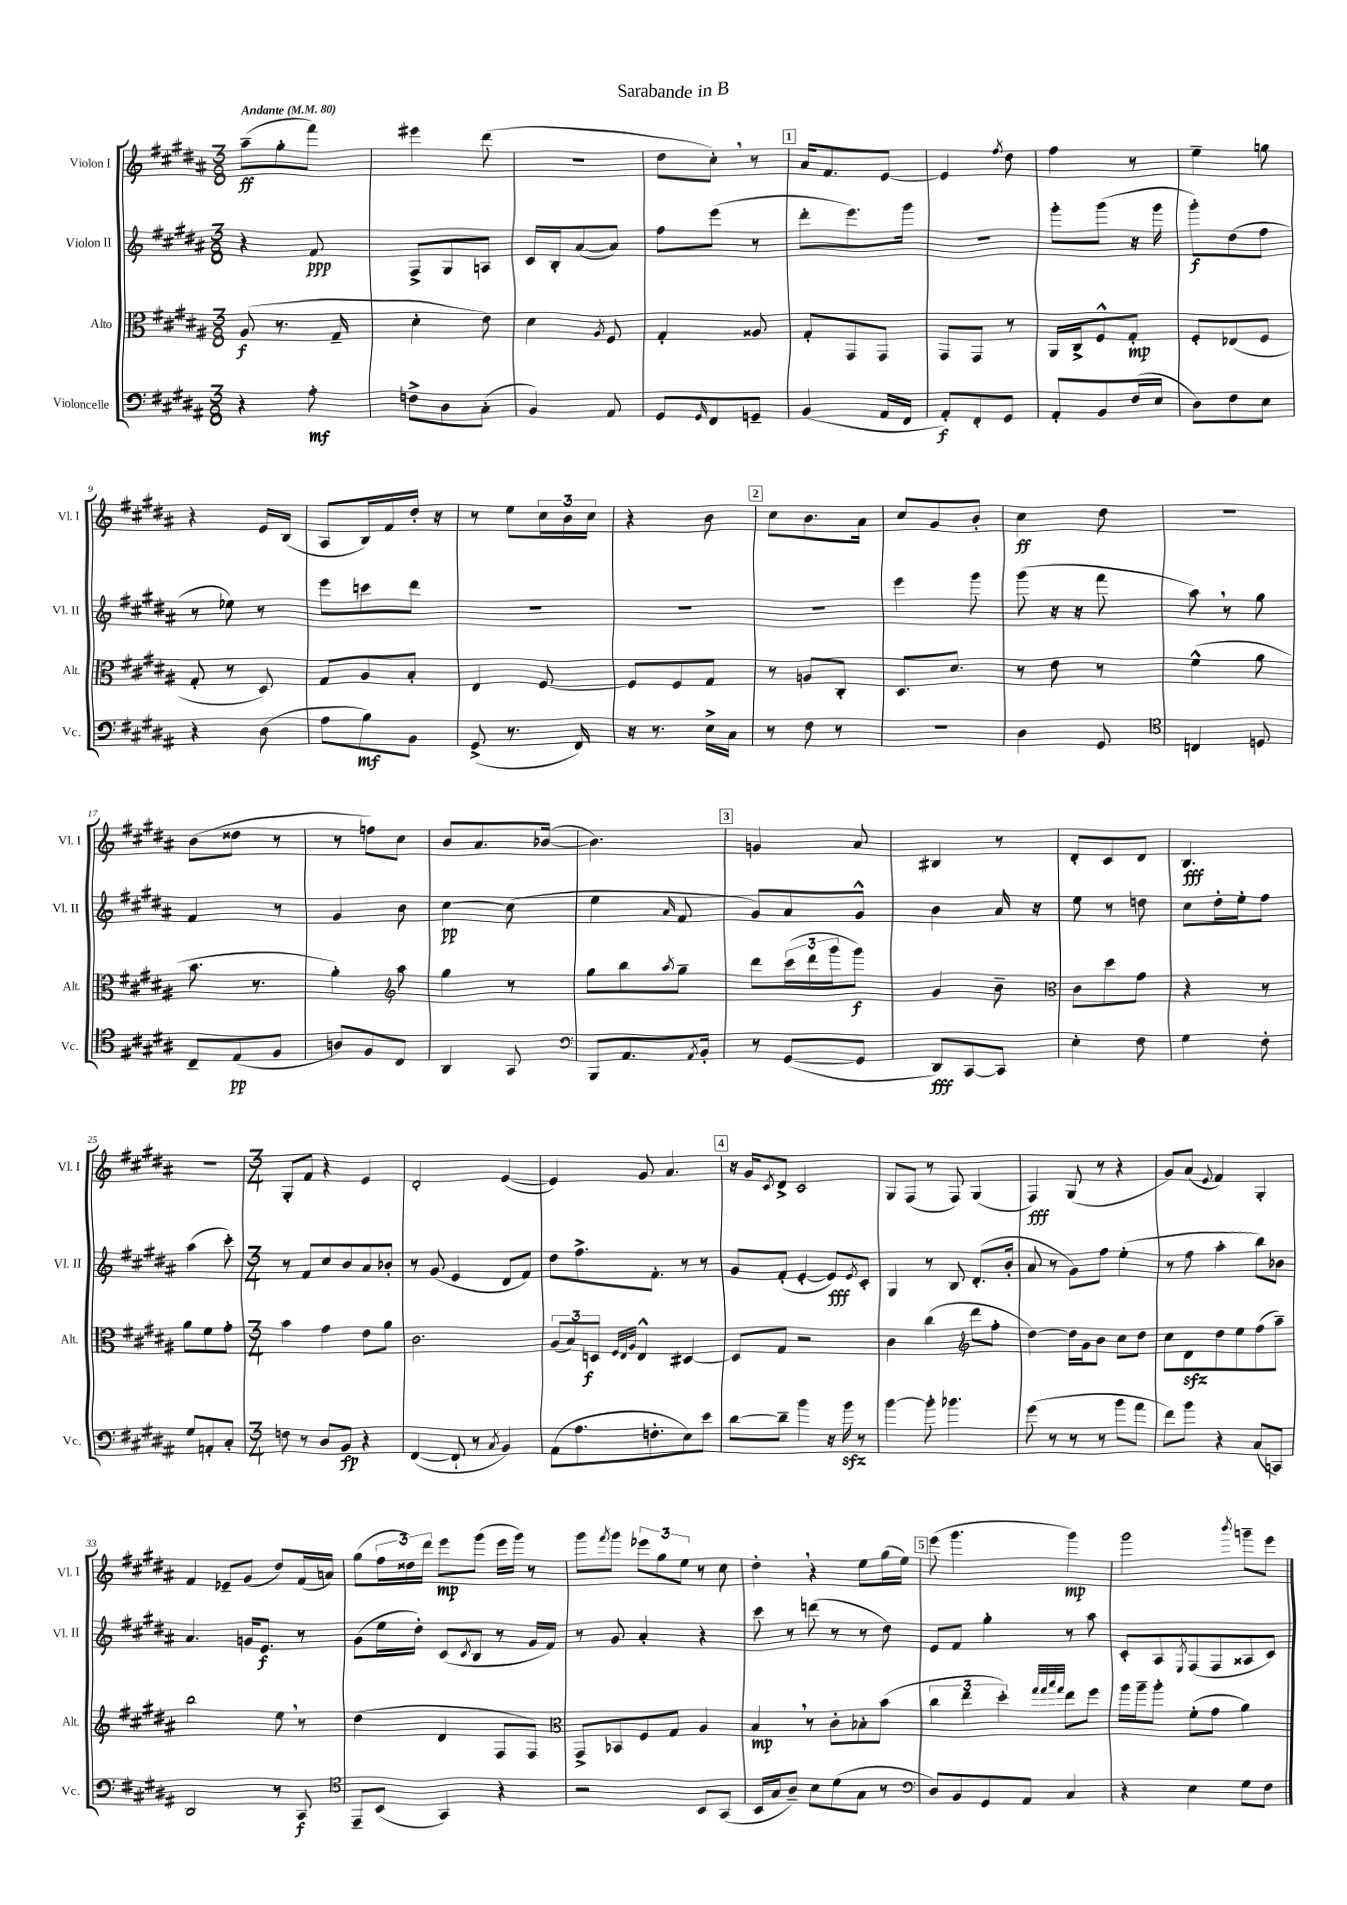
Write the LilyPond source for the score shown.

\header { title = "Sarabande in B" }
<<
\new StaffGroup <<
\new Staff = "s0" \with { instrumentName = "Violon I" shortInstrumentName = "Vl. I" } {
    \clef treble \key b \major \numericTimeSignature \time 3/8 \tempo "Andante" 4 = 80
    ais''8--\ff( gis''8-. fis'''8) |
    eis'''4 dis'''8( |
    R4. |
    dis''8 cis''8-.) \breathe r8 |
    \mark \markup { \box "1" } ais'16 fis'8. e'8~ |
    e'4 \acciaccatura { fis''8 } dis''8 |
    fis''4 r8 |
    e''4-- g''8 |
    r4 e'16 b16( |
    ais8 b16) fis'16 dis''16-. r16 |
    r8 e''8 \tuplet 3/2 { cis''16 b'16 cis''16 } |
    r4 b'8 |
    \mark \markup { \box "2" } cis''8 b'8. ais'16 |
    cis''8 gis'8 b'8-. |
    cis''4\ff dis''8 |
    r4. |
    b'8( disis''8 r8 |
    r8 f''8) cis''8 |
    b'8 ais'8. bes'16~( |
    bes'4.) |
    \mark \markup { \box "3" } g'4 ais'8 |
    bis4 r8 |
    dis'8-. cis'8 dis'8 |
    b4.\fff |
    R4. |
    \numericTimeSignature \time 3/4 gis8-. fis'8 r4 e'4 |
    dis'2-. e'4~( |
    e'4) gis'8 ais'4. |
    \mark \markup { \box "4" } r16 gis'16 \acciaccatura { cis'8 } dis'8-> cis'2 |
    gis8 fis8( r8 fis8) gis4( |
    fis4\fff) gis8( r8 r4 |
    gis'8) ais'8( \appoggiatura { e'8 } fis'4) gis4-. |
    fis'4 ees'8-- gis'8( dis''8) fis'16( a'16) |
    gis''8( \tuplet 3/2 { fis''16 disis''16) dis'''16 } e'''8\mp gis'''8( e'''16 gis'''16) r8 |
    gis'''8 \acciaccatura { fis'''8 } gis'''8 \tuplet 3/2 { ees'''8 gis''8 e''8 } r8 cis''8 |
    dis''4-. \breathe r4 e''8 gis''16( e''16) |
    \mark \markup { \box "5" } e'''8( gis'''4. gis'''4\mp) |
    gis'''2 \acciaccatura { b'''8 } g'''8-- e'''8 \bar "|." |
}
\new Staff = "s1" \with { instrumentName = "Violon II" shortInstrumentName = "Vl. II" } {
    \clef treble \key b \major \numericTimeSignature \time 3/8
    r4 fis'8\ppp |
    fis8-> gis8 a8 |
    cis'16 b16-. ais'8~( ais'8) |
    fis''8 e'''8( r8 |
    \mark \markup { \box "1" } dis'''8-. e'''8.) gis'''16 |
    R4. |
    gis'''8-. gis'''8( r16 gis'''16 |
    gis'''8-.\f) dis''8( fis''8 |
    r8 ees''8) r8 |
    e'''8 c'''8 dis'''8 |
    R4. |
    R4. |
    \mark \markup { \box "2" } R4. |
    e'''4 gis'''8 |
    gis'''8( r16 r16 fis'''8 |
    ais''8) \breathe r8 gis''8 |
    fis'4 r8 |
    gis'4 b'8 |
    cis''4~\pp cis''8( |
    e''4 \grace { ais'16 } fis'8 |
    \mark \markup { \box "3" } gis'8) ais'8 gis'8-^ |
    b'4 ais'16 r16 |
    e''8 r8 d''8 |
    cis''8 dis''16-. e''16-. fis''8 |
    ais''4( cis'''8-.) |
    \numericTimeSignature \time 3/4 r8 fis'8 cis''8 b'8 ais'8 bes'8-. |
    r8 gis'8( e'4 dis'8 fis'8) |
    dis''8 fis''8.-> fis'8.-. r8 r8 |
    \mark \markup { \box "4" } gis'8 fis'8-.( e'4~-. e'8\fff) \acciaccatura { e'8 } cis'8-. |
    gis4 r8 b8 dis'8.-.( b'16-. |
    ais'8 r8 gis'8) fis''8 e''4-.( |
    r8 fis''8 ais''4-. b''8) bes'8 |
    ais'4. g'16 e'8.\f r8 |
    gis'8( e''16 dis''16-.) cis'8( \acciaccatura { cis'8 } b8 r8 gis'16 fis'16) |
    r8 gis'8 ais'4-. r4 |
    cis'''8 r8 d'''8( r8 r8 dis''8) |
    \mark \markup { \box "5" } e'8 fis'8 gis''4-. r8 ais''8 |
    cis'8-. ais8 \acciaccatura { e8 } fis8( fis8 aisis8 cis'8) \bar "|." |
}
\new Staff = "s2" \with { instrumentName = "Alto" shortInstrumentName = "Alt." } {
    \clef alto \key b \major \numericTimeSignature \time 3/8
    ais8\f( r8. gis16-- |
    dis'4-. e'8) |
    dis'4 \acciaccatura { ais8 } fis8 |
    gis4-. aisis8 |
    \mark \markup { \box "1" } gis8-. gis,8 gis,8 |
    gis,8 gis,8 r8 |
    ais,16 cis16-> fis8-^ gis8-.\mp |
    fis8-. ees8( fis8 |
    gis8-. r8 dis8) |
    gis8 ais8 b8-. |
    e4 fis8~ |
    fis8 fis8 gis8 |
    \mark \markup { \box "2" } r8 a8 cis8-. |
    dis8. dis'8. |
    r8 e'8 r8 |
    fis'4-^( ais'8 |
    b'8. r8. |
    ais'4-.) \clef treble ais''8 |
    gis''4 r8 |
    gis''8 b''8 \acciaccatura { ais''8 } gis''8-- |
    \mark \markup { \box "3" } dis'''8 \tuplet 3/2 { cis'''16( dis'''16 gis'''16 } gis'''8\f) |
    gis'4 b'8-- |
    \clef alto cis'8 dis''8 gis'8 |
    r4 r8 |
    ais'8 fis'8 gis'8-. |
    \numericTimeSignature \time 3/4 b'4 gis'4 e'8 ais'8 |
    cis'2. |
    \tuplet 3/2 { ais8( b8) d8\f } \grace { fis32 e32 ais32 } e4-^ dis4~ |
    \mark \markup { \box "4" } dis8 gis8 r2 |
    cis'4 cis''4( \clef treble dis'''8 fis''8-. |
    dis''4~) dis''16 gis'16 b'8 cis''8 dis''8 |
    cis''8 dis'8\sfz dis''8 e''8 fis''8( ais''8--) |
    b''2 e''8 \breathe r8 |
    dis''4( dis'4 fis8 fis8) |
    \clef alto gis,8-> bes,8 fis8 gis8 ais4 |
    b4\mp \breathe r8 cis'8-. bes8-. b'8( |
    \mark \markup { \box "5" } \tuplet 3/2 { cis''4 e''4 dis''4-.) } \grace { gis''32 gis''32 b''32 gis''32 } e''8 fis''8 |
    ais''16 ais''16-- ais''8-. fis'8-.( gis'8 ais'4) \bar "|." |
}
\new Staff = "s3" \with { instrumentName = "Violoncelle" shortInstrumentName = "Vc." } {
    \clef bass \key b \major \numericTimeSignature \time 3/8
    r4 ais8-.\mf |
    f8-> dis8 cis8-.( |
    b,4) ais,8 |
    gis,8 \grace { gis,16 } fis,8 g,8-- |
    \mark \markup { \box "1" } b,4( ais,16 fis,16 |
    ais,8-.\f) fis,8-. gis,8 |
    ais,8-. b,8 fis16( e16 |
    dis8) fis8 e8 |
    r4 dis8( |
    ais8 b8\mf) b,8 |
    gis,8->( r8. fis,16) |
    r16 r8. e16-> cis16 |
    \mark \markup { \box "2" } r8 fis8 r8 |
    R4. |
    dis4 gis,8 |
    \clef tenor c4 d8 |
    cis8-- e8\pp( fis8 |
    a8) fis8 cis8 |
    ais,4 gis,8 |
    \clef bass b,,8 ais,8. \acciaccatura { ais,8 } b,16-. |
    \mark \markup { \box "3" } r8 gis,8~( gis,8 |
    dis,8\fff) cis,8~ cis,8 |
    e4-. fis8 |
    gis4 fis8-. |
    gis8 a,8-. cis8-. |
    \numericTimeSignature \time 3/4 f8 r8 dis8 b,8\fp r4 |
    fis,4~( fis,8-! r8 \acciaccatura { cis8 } b,4) |
    ais,8( ais8. f8.-. e8) e'8 |
    \mark \markup { \box "4" } dis'8~ dis'8-- b'4 r16 b'16\sfz r8 |
    b'4~ b'8-. bes'4. |
    gis'8( r8 r8 r8 b'8 ais'8 |
    fis'8) b'8 r4 cis8( c,8) |
    dis,2 r8 cis,8\f |
    \clef tenor e,8-- b,8( gis,4) r4 |
    r2 b,8 gis,8( |
    b,16 gis16 ais8--) b8 dis'8( gis8 r8 |
    \mark \markup { \box "5" } \clef bass dis8) b,8 gis,8 ais,8 cis4 |
    r4 e4 gis8 fis8 \bar "|." |
}
>>
>>
